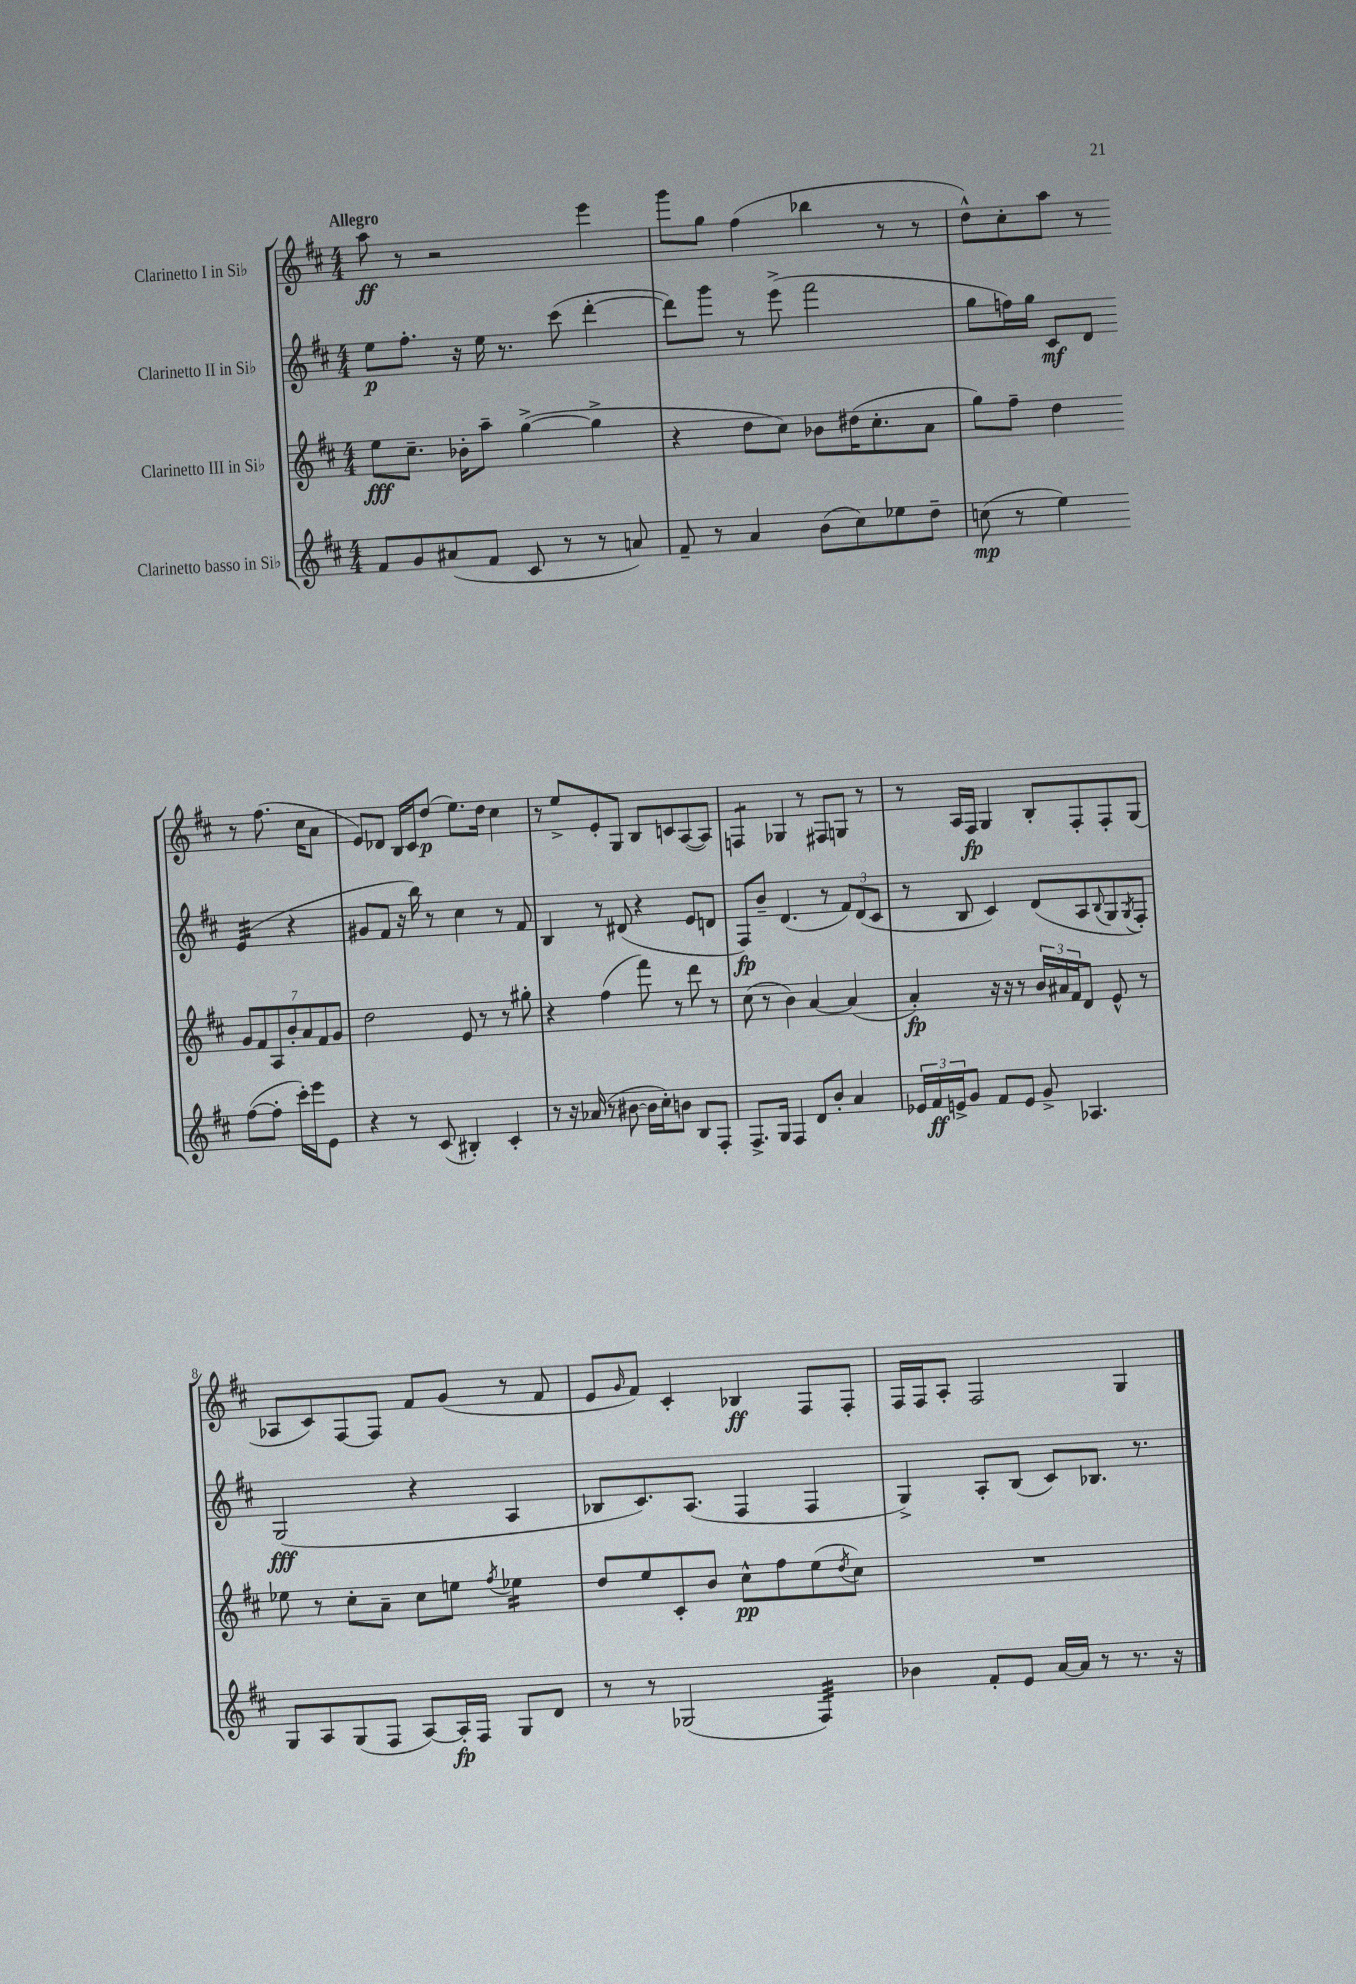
<<
\new StaffGroup <<
\new Staff = "s0" \with { instrumentName = "Clarinetto I in Sib" } {
    \clef treble \key d \major \numericTimeSignature \time 4/4 \tempo "Allegro"
    a''8\ff r8 r2 e'''4 |
    g'''8 g''8 fis''4( bes''4 r8 r8 |
    d''8-^) cis''8-. a''8 r8 r8 fis''8.( cis''16 a'8 |
    e'8) des'8 b16 cis'16 d''8\p( e''8.) d''16 cis''4 |
    r8 e''8-> e'8-. g8 b8 c'8 a8~( a8) |
    f4:8 ges4 r8 fis8 g8 r8 |
    r8 a16 fis16\fp g4 b8-. fis8-. fis8-. g8( |
    aes8 cis'8) fis8~ fis8 fis'8 g'8( r8 fis'8 |
    e'8 \grace { g'16 } fis'8) cis'4-. bes4\ff fis8 fis8-. |
    fis16 fis16 a8-. fis2 g4 \bar "|." |
}
\new Staff = "s1" \with { instrumentName = "Clarinetto II in Sib" } {
    \clef treble \key d \major \numericTimeSignature \time 4/4
    e''8\p fis''8.-. r16 e''16 r8. cis'''8( d'''4~-. |
    d'''8) g'''8 r8 e'''8->( fis'''2 |
    g''8 f''16) g''16 cis'8\mf d'8 e'4:32( r4 |
    gis'8 fis'8 r16 b''16) r8 cis''4 r8 fis'8 |
    b4 r8 dis'8( r4 e'8 d'8 |
    fis8\fp) b'8-- d'4.( r8 \tuplet 3/2 { fis'8) d'8( cis'8 } |
    r8 b8 cis'4) d'8( a8 \appoggiatura { b8 } g8 \acciaccatura { g8 } fis8-.) |
    g2\fff( r4 a4 |
    bes8 cis'8.) a8.( fis4 fis4 |
    g4->) a8-. b8( cis'8) bes8. r8. \bar "|." |
}
\new Staff = "s2" \with { instrumentName = "Clarinetto III in Sib" } {
    \clef treble \key d \major \numericTimeSignature \time 4/4
    e''8\fff cis''8.-- bes'16-. a''8-- g''4~->( g''4-> |
    r4 d''8 cis''8) bes'8 dis''16( cis''8.-. a'8 |
    g''8) fis''8-- d''4 \tuplet 7/4 { g'8 fis'8 a8 b'8-. a'8 fis'8 g'8 } |
    d''2 e'8 r8 r8 gis''8-. |
    r4 fis''4( fis'''8) r8 d'''8 r8 |
    cis''8( r8 b'4) a'4~ a'4( |
    a'4-.\fp) r16 r16 r8 \tuplet 3/2 { b'16 ais'16 fis'16 } d'8 e'8-^ r8 |
    ees''8 r8 cis''8-. a'8-- cis''8 e''8 \acciaccatura { fis''8 } ees''4:16 |
    d''8 e''8 cis'8-. b'8 cis''8-^\pp fis''8 e''8( \acciaccatura { d''8 } cis''8) |
    R1 \bar "|." |
}
\new Staff = "s3" \with { instrumentName = "Clarinetto basso in Sib" } {
    \clef treble \key d \major \numericTimeSignature \time 4/4
    fis'8 g'8 ais'8( fis'8 cis'8 r8 r8 a'8) |
    fis'8-- r8 a'4 b'8( cis''8) ees''8 d''8-- |
    c''8\mp( r8 e''4) fis''8~( fis''8-. cis'''16-.) e'''16 e'8 |
    r4 r8 cis'8( bis4-.) cis'4-. |
    r8 r16 aes'16( r8 bis'8~ bis'16 cis''16-.) b'8 b8 fis8-. |
    fis8.-> g16 fis4 d'8 b'8-. a'4 |
    \tuplet 3/2 { ees'16 fis'16\ff e'16-> } g'8 fis'8 e'8 g'8-> aes4. |
    g8 a8 g8( fis8 a8~) a16-.\fp fis16 g8 d'8 |
    r8 r8 ges2( fis4:32) |
    bes'4 fis'8-. e'8 a'16~ a'16 r8 r8. r16 \bar "|." |
}
>>
>>
